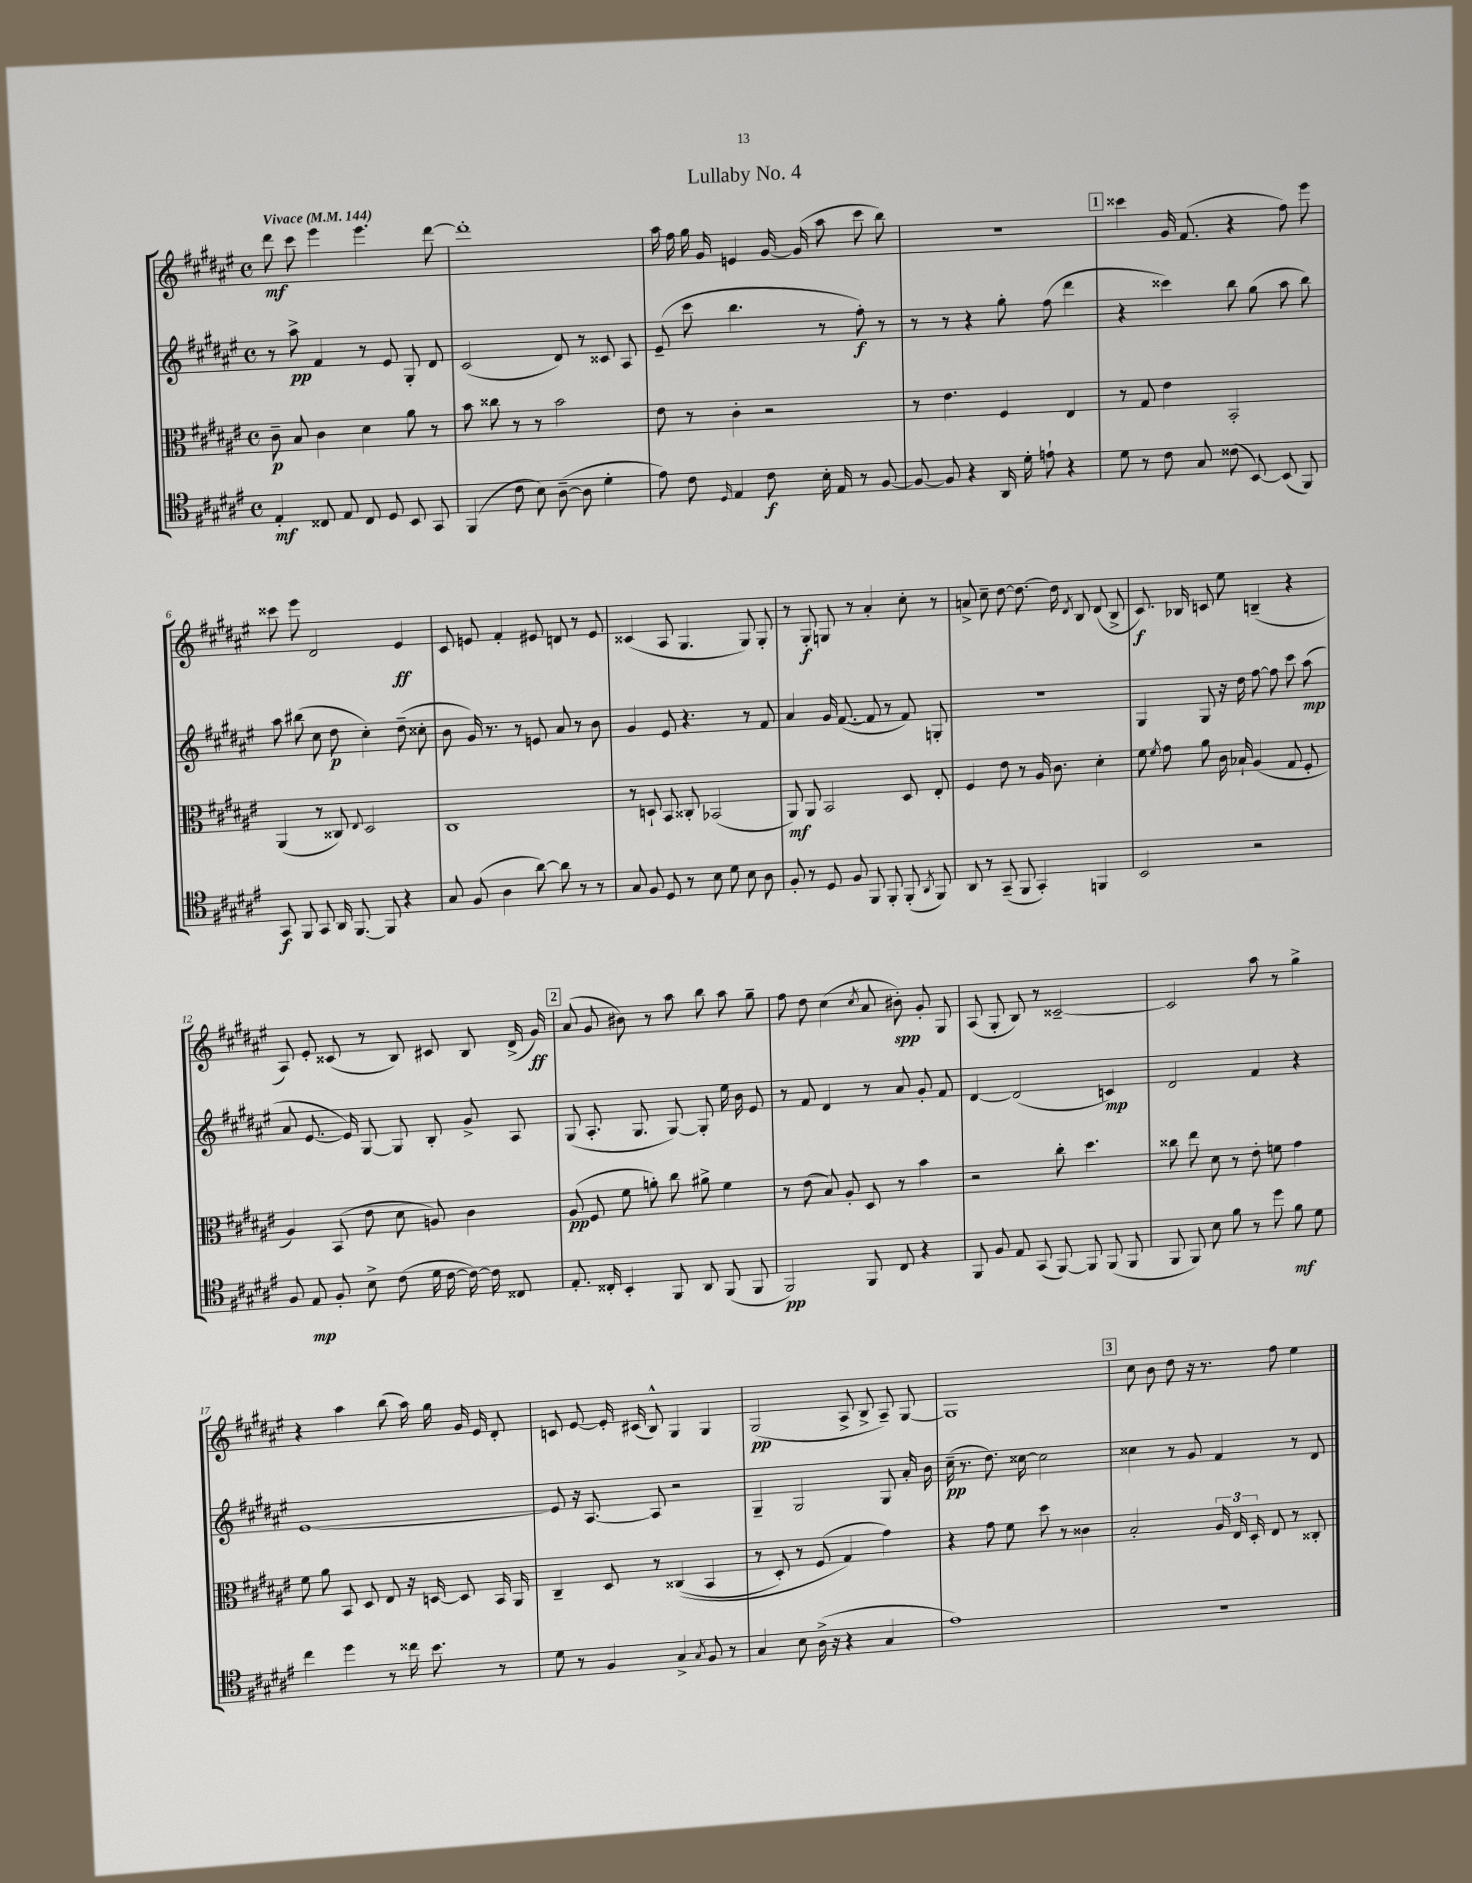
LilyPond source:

\header { title = "Lullaby No. 4" }
<<
\new StaffGroup <<
\new Staff = "s0" {
    \clef treble \key fis \major \defaultTimeSignature \time 4/4 \tempo "Vivace" 4 = 144
    \autoBeamOff dis'''8\mf cis'''8 eis'''4 eis'''4. dis'''8~ |
    dis'''1-. |
    ais''16 fis''16 gis''16 gis'16 e'4 gis'16~ gis'16( ais''8 cis'''8 b''8) |
    r1 |
    \mark \markup { \box "1" } cisis'''4 gis'16 fis'8.( r4 fis''8) eis'''8 |
    cisis'''8 eis'''8 dis'2 eis'4\ff |
    cis'8 e'8 fis'4-. eis'8 d'8 r8 eis'8 |
    cisis'4( ais8 gis4. gis8) gis8-. |
    r8 gis8-.\f g8 r8 ais'4-. cis''8-. r8 |
    a'8-> cis''8-- dis''8~ dis''8.~ dis''16 \acciaccatura { dis'8 } b8 dis'8( b8-> |
    cis'8.\f) bes16 c'8 eis''8 b4--( r4 |
    ais8) eis'8-. cisis'8( r8 b8) cis'8 b8 dis'16->( gis'16\ff) |
    \mark \markup { \box "2" } ais'8( gis'8 bis'8) r8 ais''8 b''8 ais''8 gis''8-- |
    fis''8 dis''8 cis''4( \acciaccatura { cis''8 } ais'8 bis'8-.\spp) gis'8-. gis8 |
    ais8( gis8-. b8) r8 cisis'2~-- |
    cisis'2 ais''8 r8 gis''4-> |
    r4 ais''4 b''8( ais''16) gis''16 gis'16 eis'16 dis'8-. |
    c'8 eis'8~ eis'16-. cis'16( b8-^) gis4 gis4 |
    gis2\pp( ais8-> b8-> ais8--) gis8~ |
    gis1 |
    \mark \markup { \box "3" } cis''8 b'8 dis''8 r16 r8. fis''8 eis''4 \bar "|." |
}
\new Staff = "s1" {
    \clef treble \key fis \major \defaultTimeSignature \time 4/4
    \autoBeamOff r8 ais''8->\pp fis'4 r8 eis'8 gis8-. dis'8 |
    cis'2( dis'8) r8 cisis'8 ais8 |
    eis'8--( cis'''8 b''4. r8 fis''8-.\f) r8 |
    r8 r8 r4 gis''8-. fis''8( dis'''4 |
    \mark \markup { \box "1" } r4 cisis'''4) b''8 gis''8( ais''8 b''8) |
    ais''8 bis''8( cis''8 dis''8\p cis''4-.) dis''8--( cisis''8-. |
    b'8 gis'16) r8. r8 e'8 ais'8 r8 b'8 |
    gis'4 eis'8 r4. r8 fis'8 |
    ais'4 gis'16 fis'8.~( fis'8 r8 fis'8) g8-. |
    r1 |
    gis4 gis8 r16 dis''16 fis''8~ fis''8 cis'''8 ais''8\mp( |
    ais'8 eis'8.~ eis'16) gis8~ gis8 b8-. gis'8-> ais8 |
    \mark \markup { \box "2" } gis8( ais8.-. gis8. gis8~) gis8-. eis''16 b'16 eis'8 |
    r8 fis'8 dis'4 r8 ais'8 gis'8-. fis'8 |
    dis'4~ dis'2( c'4\mp) |
    dis'2 fis'4 r4 |
    eis'1~ |
    eis'8 r16 ais8.~ ais8 r2 |
    gis4-- gis2 gis8 ais'16-. b'16 |
    cis''16--\pp( r8. dis''8.) cisis''16~ cisis''2 |
    \mark \markup { \box "3" } cisis''4 r8 gis'8 fis'4 r8 dis'8 \bar "|." |
}
\new Staff = "s2" {
    \clef alto \key fis \major \defaultTimeSignature \time 4/4
    \autoBeamOff cis'8--\p b8 cis'4 dis'4 ais'8 r8 |
    b'8 cisis''8 r8 r8 b'2 |
    eis'8 r8 cis'4-. r2 |
    r8 eis'4. fis4 eis4 |
    \mark \markup { \box "1" } r8 gis8 eis'4 b,2-. |
    ais,4( r8 cisis8) \appoggiatura { eis8 } dis2 |
    cis1 |
    r8 d8-! b,8 cisis8-. bes,2( |
    ais,8\mf) ais,8 b,2 dis8 eis8-. |
    fis4 eis'8 r8 ais16 cis'8. dis'4-. |
    fis'8 \acciaccatura { fis'8 } gis'8 ais'8 cis'16 bes16-! ais4( gis8 fis8-. |
    ais4) b,8( eis'8 dis'8 a8) cis'4 |
    \mark \markup { \box "2" } ais8\pp( fis8 fis'8 a'8-.) cis''8 ais'8-> fis'4 |
    r8 eis'8( b8) ais8-. dis8 r8 b'4 |
    r2 cis''8-. dis''4. |
    cisis''8 eis''8 dis'8 r8 eis'8-. f'8 gis'4 |
    fis'8 ais'8 b,8 dis8 eis8 r16 d16~ d8 b,16 ais,16 |
    cis4-- dis8 r8 cisis4(\( b,4 |
    r8 dis8-.) r8 fis8( gis4\) gis'4) |
    r4 gis'8 fis'8 dis''8 r8 cisis'4 |
    \mark \markup { \box "3" } b2-. \tuplet 3/2 { ais16 eis16 dis16-. } eis8 r8 cisis8-. \bar "|." |
}
\new Staff = "s3" {
    \clef tenor \key fis \major \defaultTimeSignature \time 4/4
    \autoBeamOff eis4-.\mf cisis8 eis8 cisis8 dis8 b,8 gis,8 |
    fis,4( cis'8 b8) ais8~--( ais8 dis'4-. |
    eis'8) cis'8 \grace { dis16 } eis4 cis'8\f b16-. eis16 r8 fis8~ |
    fis8~ fis8 r4 ais,16 dis'16-. e'8-! r4 |
    \mark \markup { \box "1" } dis'8 r8 cis'8 gis8 cisis'8( b,8~) b,8( fis,8) |
    gis,8\f fis,8 gis,8 ais,16 fis,8.~ fis,8 r4 |
    gis8 fis8( ais4 ais'8~) ais'8 r8 r8 |
    gis8 fis8 dis8 r8 b8 dis'8 b8 ais8 |
    fis8-. r8 dis8 fis8 fis,8 fis,8-. fis,8-.( \acciaccatura { ais,8 } fis,8) |
    ais,8 r8 gis,8--( fis,8 gis,4-.) f,4 |
    b,2 r2 |
    fis8 eis8\mp fis8-. b8-> cis'8( dis'16 cis'16~ cis'16~) cis'16 cisis8 |
    \mark \markup { \box "2" } eis8.-. cisis16-. b,4-. fis,8 ais,8 fis,8( fis,8 |
    fis,2\pp) fis,8 cis8 r4 |
    fis,8 fis8 eis8 gis,8( fis,8~) fis,8 fis,8( fis,8 |
    fis,8 fis,8) b8 fis'8 r8 dis''8 fis'8\mf dis'8 |
    cis''4 dis''4 r8 cisis''16 b'8. r8 |
    dis'8 r8 fis4 gis4-> \acciaccatura { gis8 } fis8 r8 |
    gis4 b8 ais16->( r16 r4 gis4 |
    eis'1) |
    \mark \markup { \box "3" } R1 \bar "|." |
}
>>
>>
